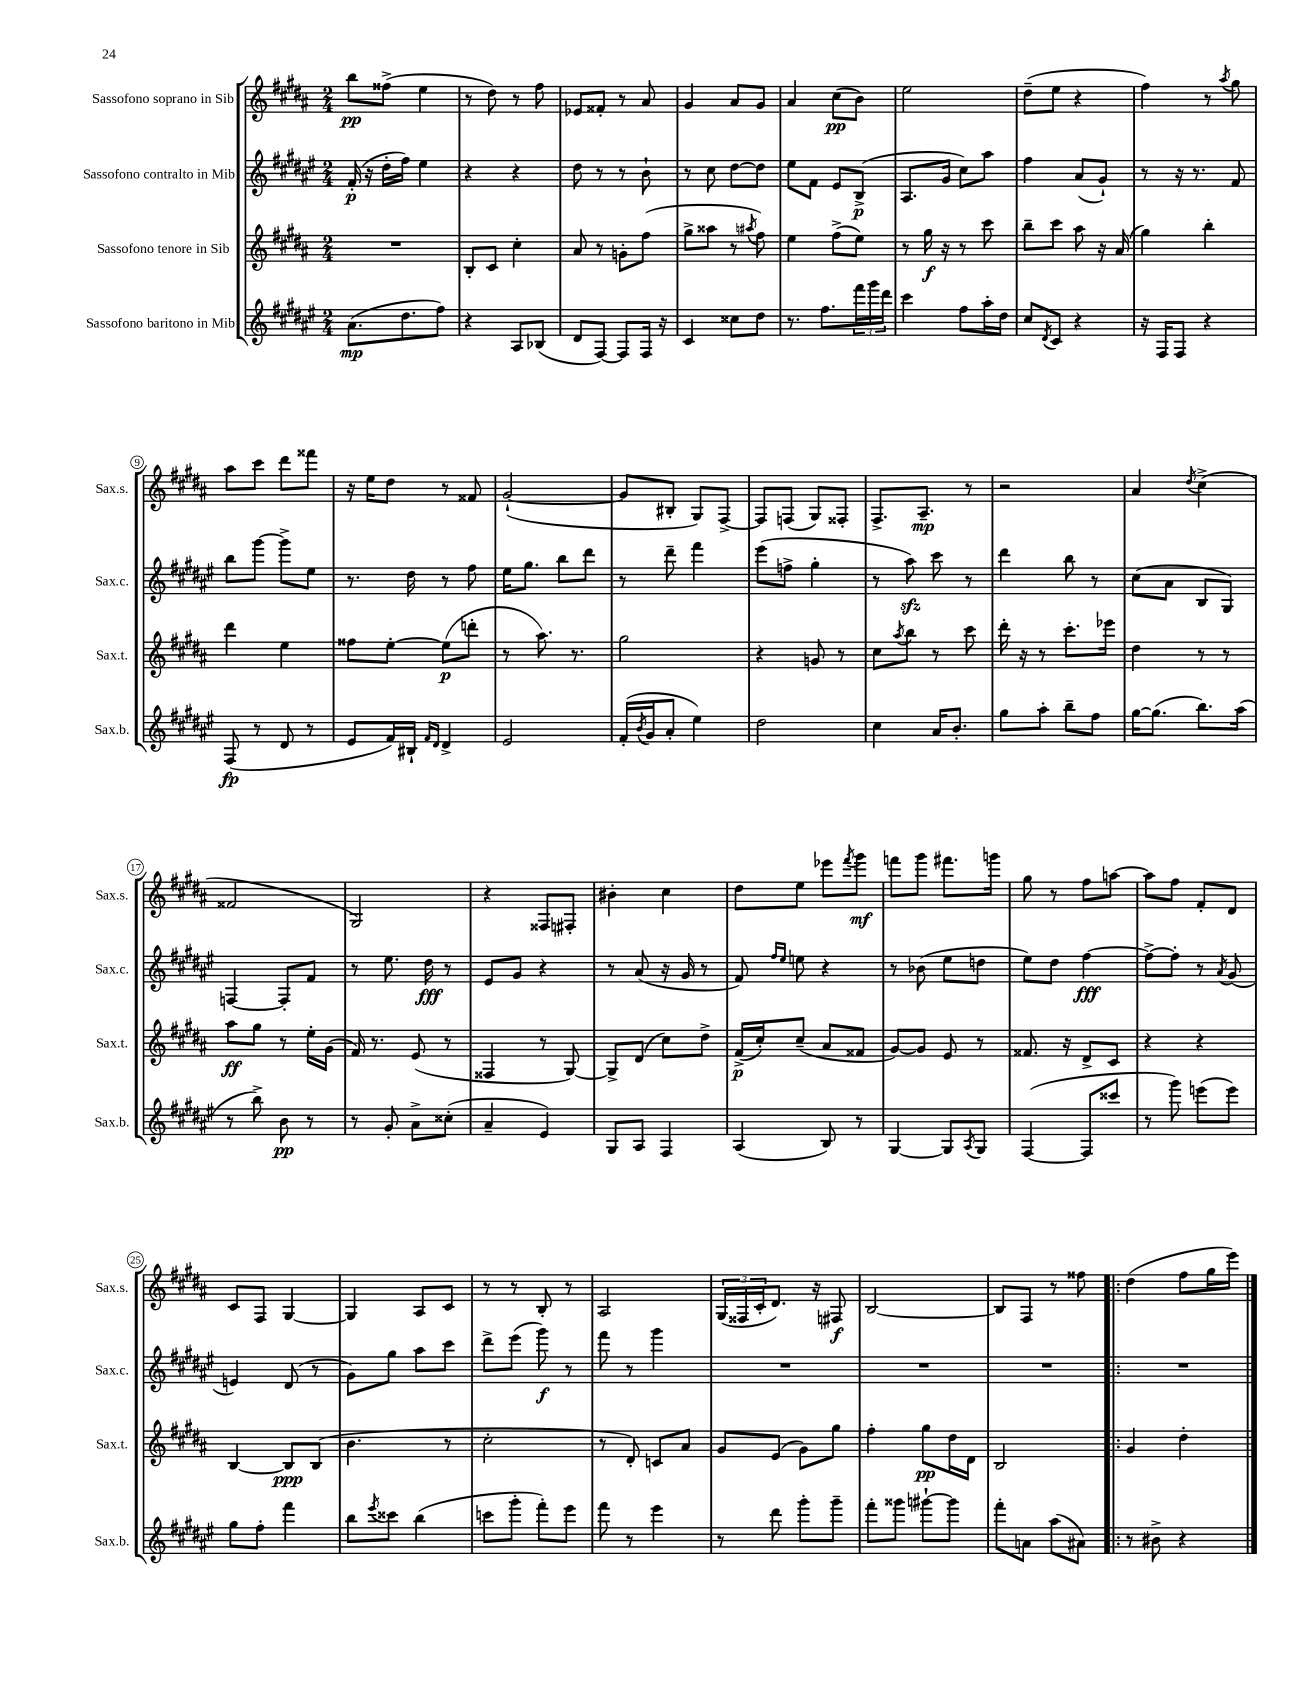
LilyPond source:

<<
\new StaffGroup <<
\new Staff = "s0" \with { instrumentName = "Sassofono soprano in Sib" shortInstrumentName = "Sax.s." } {
    \clef treble \key b \major \numericTimeSignature \time 2/4
    b''8\pp fisis''8->( e''4 |
    r8 dis''8) r8 fis''8 |
    ees'8 fisis'8-. r8 ais'8 |
    gis'4 ais'8 gis'8 |
    ais'4 cis''8\pp( b'8) |
    e''2 |
    dis''8--( e''8 r4 |
    fis''4) r8 \acciaccatura { ais''8 } gis''8 |
    ais''8 cis'''8 dis'''8 fisis'''8 |
    r16 e''16 dis''8 r8 fisis'8 |
    gis'2~-!( |
    gis'8 bis8-. gis8) fis8~-> |
    fis8 f8( gis8) fisis8-. |
    fis8.-> ais8.--\mp r8 |
    r2 |
    ais'4 \acciaccatura { dis''8 } cis''4->( |
    fisis'2 |
    gis2) |
    r4 fisis8 fis8-. |
    bis'4-. cis''4 |
    dis''8 e''8 ees'''8 \acciaccatura { fis'''8 } gis'''8\mf |
    f'''8 gis'''8 fis'''8. g'''16 |
    gis''8 r8 fis''8 a''8~ |
    a''8 fis''8 fis'8-. dis'8 |
    cis'8 fis8 gis4~ |
    gis4 ais8 cis'8 |
    r8 r8 b8-. r8 |
    ais2 |
    \tuplet 3/2 { gis16( fisis16 cis'16-. } dis'8.) r16 fis8\f |
    b2~ |
    b8 fis8 r8 fisis''8 |
    \bar ".|:" dis''4( fis''8 gis''16 e'''16) \bar "|." |
}
\new Staff = "s1" \with { instrumentName = "Sassofono contralto in Mib" shortInstrumentName = "Sax.c." } {
    \clef treble \key fis \major \numericTimeSignature \time 2/4
    fis'16-.\p( r16 dis''16-. fis''16) eis''4 |
    r4 r4 |
    dis''8 r8 r8 b'8-! |
    r8 cis''8 dis''8~ dis''8 |
    eis''8 fis'8 eis'8 b8->\p( |
    ais8. gis'16 cis''8) ais''8 |
    fis''4 ais'8( gis'8-!) |
    r8 r16 r8. fis'8 |
    b''8 gis'''8~ gis'''8-> eis''8 |
    r8. dis''16 r8 fis''8 |
    eis''16 gis''8. b''8 dis'''8 |
    r8 dis'''8-- fis'''4 |
    eis'''8( f''8-> gis''4-. |
    r8 ais''8\sfz) cis'''8 r8 |
    dis'''4 b''8 r8 |
    cis''8( ais'8 b8 gis8) |
    f4~ f8-. fis'8 |
    r8 eis''8. dis''16\fff r8 |
    eis'8 gis'8 r4 |
    r8 ais'8( r16 gis'16 r8 |
    fis'8) \grace { fis''16 eis''16 } e''8 r4 |
    r8 bes'8( eis''8 d''8 |
    eis''8) dis''8 fis''4~\fff |
    fis''8~-> fis''8-. r8 \acciaccatura { ais'8 } gis'8( |
    e'4) dis'8( r8 |
    gis'8) gis''8 ais''8 cis'''8 |
    dis'''8-> eis'''8( gis'''8\f) r8 |
    fis'''8 r8 gis'''4 |
    R2 |
    R2 |
    R2 |
    \bar ".|:" R2 \bar "|." |
}
\new Staff = "s2" \with { instrumentName = "Sassofono tenore in Sib" shortInstrumentName = "Sax.t." } {
    \clef treble \key b \major \numericTimeSignature \time 2/4
    R2 |
    b8-. cis'8 cis''4-. |
    ais'8 r8 g'8-. fis''8( |
    gis''8-> aisis''8 r8 \acciaccatura { ais''8 } fis''8) |
    e''4 fis''8->( e''8) |
    r8 gis''16\f r16 r8 cis'''8 |
    b''8-- cis'''8 ais''8 r16 ais'16( |
    gis''4) b''4-. |
    dis'''4 e''4 |
    fisis''8 e''8~-. e''8\p( d'''8-. |
    r8 ais''8.) r8. |
    gis''2 |
    r4 g'8 r8 |
    cis''8 \acciaccatura { ais''8 } b''8 r8 cis'''8 |
    dis'''16-. r16 r8 cis'''8.-. ees'''16 |
    dis''4 r8 r8 |
    ais''8\ff gis''8 r8 e''16-. gis'16( |
    fis'16) r8. e'8( r8 |
    fisis4 r8 gis8~) |
    gis8-> dis'8( cis''8) dis''8-> |
    fis'16->\p( cis''16-.) cis''8--( ais'8 fisis'8 |
    gis'8~) gis'8 e'8 r8 |
    fisis'8. r16 dis'8-> cis'8 |
    r4 r4 |
    b4~ b8\ppp b8( |
    b'4. r8 |
    cis''2-. |
    r8 dis'8-.) c'8 ais'8 |
    gis'8 e'8( gis'8) gis''8 |
    fis''4-. gis''8\pp dis''16 dis'16 |
    b2 |
    \bar ".|:" gis'4 dis''4-. \bar "|." |
}
\new Staff = "s3" \with { instrumentName = "Sassofono baritono in Mib" shortInstrumentName = "Sax.b." } {
    \clef treble \key fis \major \numericTimeSignature \time 2/4
    ais'8.\mp( dis''8. fis''8) |
    r4 ais8 bes8( |
    dis'8 fis8~) fis8 fis16 r16 |
    cis'4 cisis''8 dis''8 |
    r8. fis''8. \tuplet 3/2 { fis'''16 gis'''16 dis'''16 } |
    cis'''4 fis''8 ais''16-. dis''16 |
    cis''8 \acciaccatura { dis'8 } cis'8 r4 |
    r16 fis16 fis8 r4 |
    fis8\fp( r8 dis'8 r8 |
    eis'8 fis'16) bis16-! \grace { fis'16 dis'16 } dis'4-> |
    eis'2 |
    fis'16-.( \acciaccatura { b'8 } gis'16 ais'8-. eis''4) |
    dis''2 |
    cis''4 ais'16 b'8.-. |
    gis''8 ais''8-. b''8-- fis''8 |
    gis''16~ gis''8.( b''8.) ais''16( |
    r8 b''8->) b'8\pp r8 |
    r8 gis'8-. ais'8-> cisis''8-.( |
    ais'4-- eis'4) |
    gis8 ais8 fis4 |
    ais4( b8) r8 |
    gis4~ gis8 \acciaccatura { ais8 } gis8 |
    fis4~( fis8 cisis'''8 |
    r8 gis'''8) e'''8( e'''8) |
    gis''8 fis''8-. fis'''4 |
    b''8 \acciaccatura { eis'''8 } cisis'''8 b''4( |
    c'''8 gis'''8-. fis'''8-.) eis'''8 |
    fis'''8 r8 eis'''4 |
    r8 dis'''8 gis'''8-. gis'''8-- |
    fis'''8-. gisis'''8 gis'''8~-! gis'''8 |
    fis'''8-. a'8 ais''8( ais'8) |
    \bar ".|:" r8 bis'8-> r4 \bar "|." |
}
>>
>>
\layout { \context { \Score \override BarNumber.stencil = #(make-stencil-circler 0.1 0.3 ly:text-interface::print) } }
